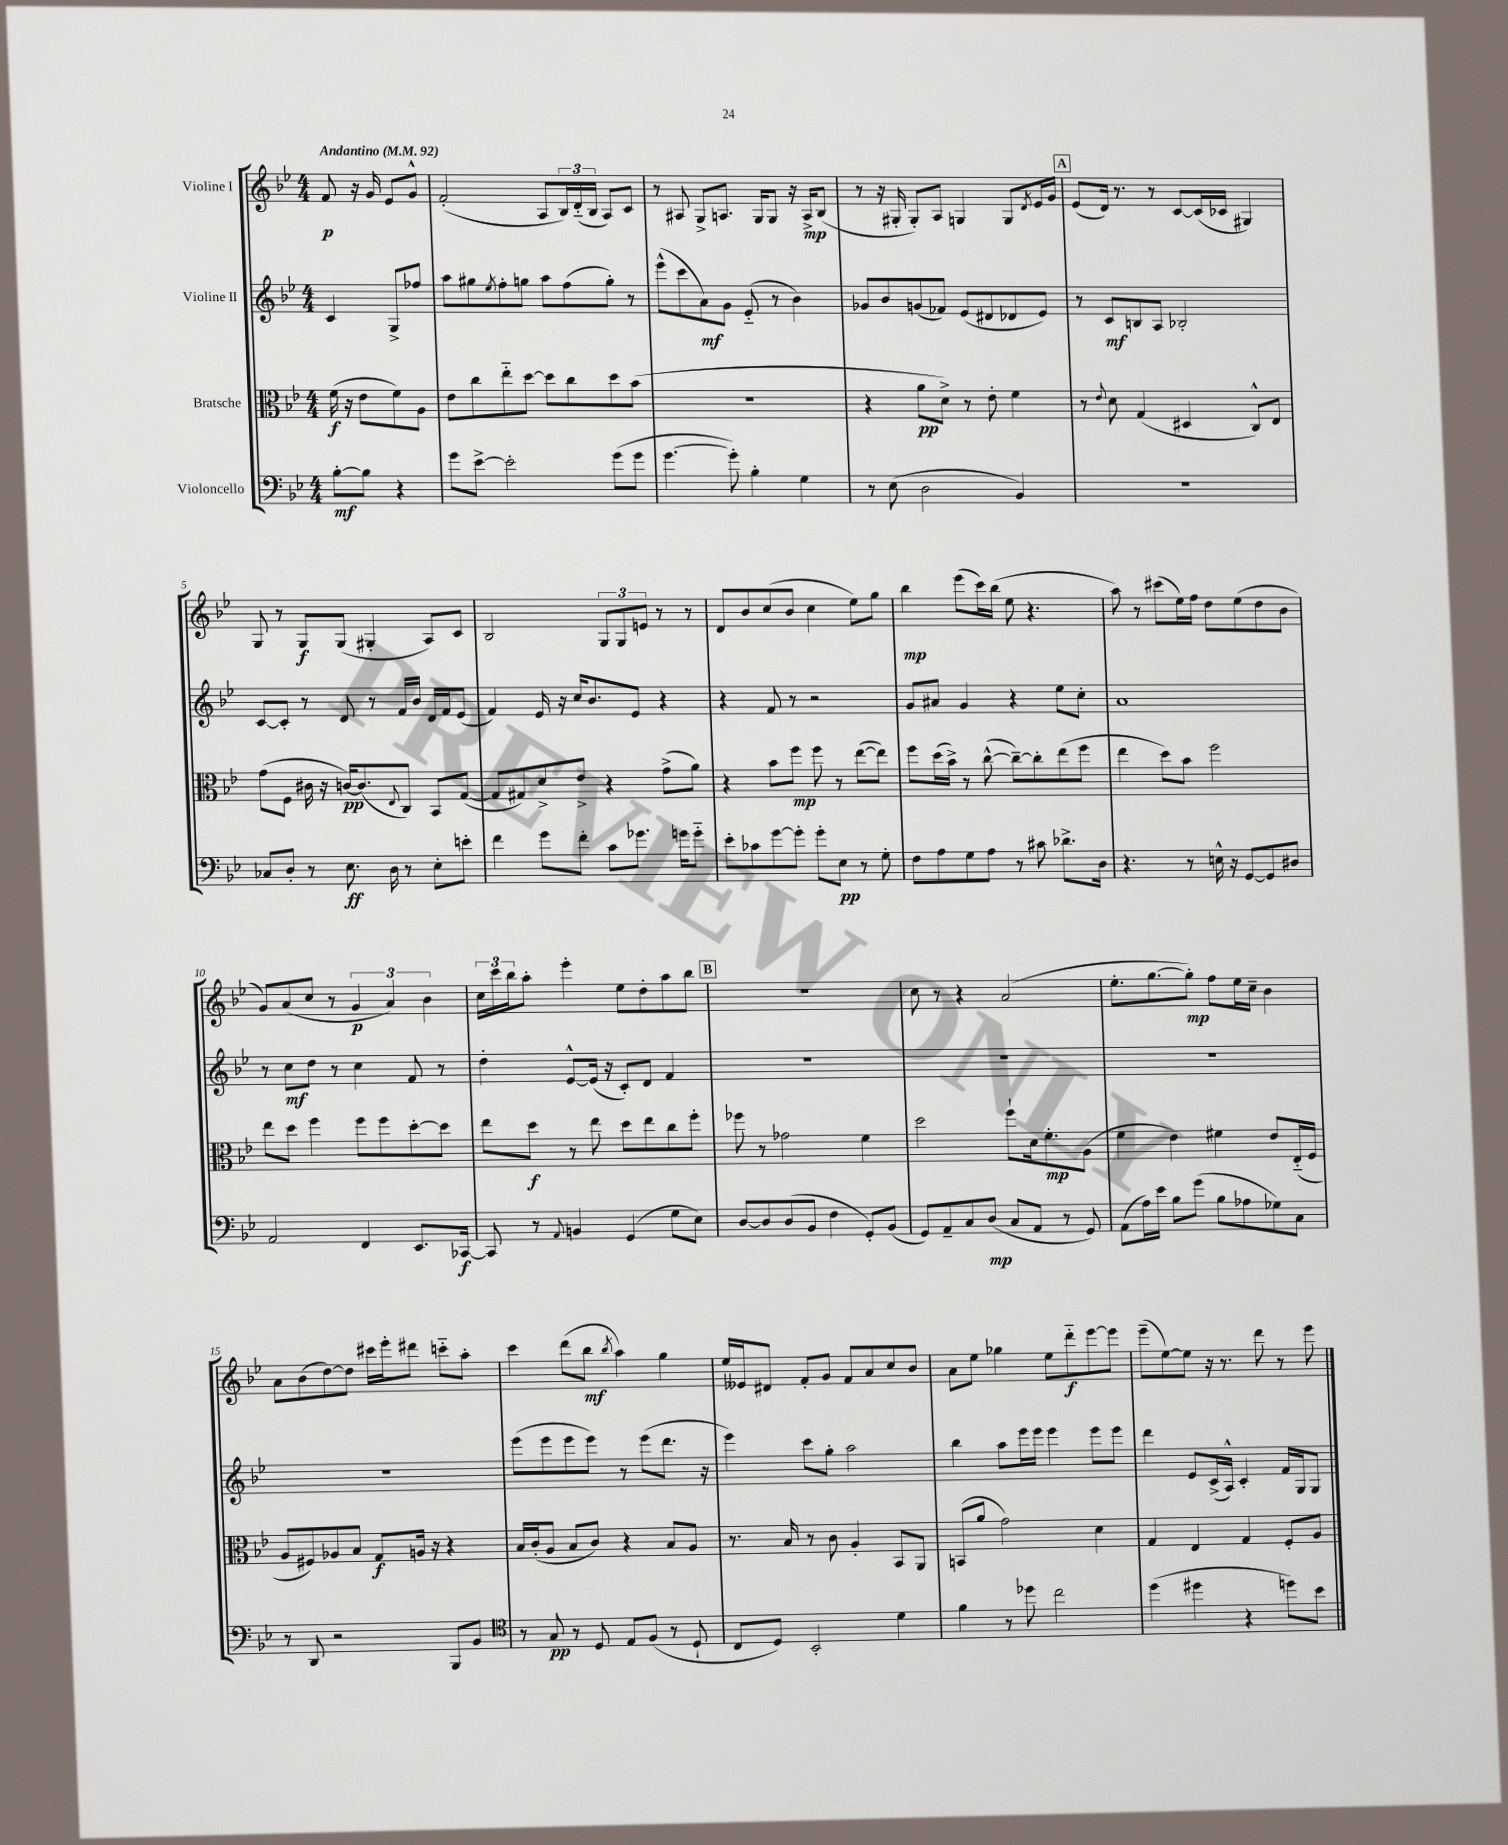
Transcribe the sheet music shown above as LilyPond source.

<<
\new StaffGroup <<
\new Staff = "s0" \with { instrumentName = "Violine I" } {
    \clef treble \key bes \major \numericTimeSignature \time 4/4 \partial 2 \tempo "Andantino" 4 = 92
    f'8\p r16 g'16 ees'8 g'8-^ |
    f'2-.( a8 \tuplet 3/2 { bes16) d'16-_( bes16 } a8) c'8 |
    r8 ais8 g8-> a8. g16 g8 r16 a16->\mp bes8( |
    r8 r16 gis16-. gis8-.) a8 g4 g8 \acciaccatura { d'8 } ees'16 g'16 |
    \mark \markup { \box "A" } ees'8( d'16) r8. r8 c'8~ c'16( ces'16 gis4) |
    g8 r8 g8\f g8( gis4-. a8) c'8 |
    bes2 \tuplet 3/2 { g8 g8 e'8 } r8 r8 |
    d'8 bes'8 c''8( bes'8 c''4 ees''8) g''8 |
    bes''4\mp ees'''8( c'''16) bes''16( ees''8 r4. |
    a''8) r8 cis'''8( ees''16) f''16 d''8 ees''8( d''8 bes'8 |
    g'8) a'8( c''8 r8 \tuplet 3/2 { g'4\p a'4) bes'4 } |
    \tuplet 3/2 { c''16 c'''16 bes''16 } a''8-. ees'''4-. ees''8 d''8-. a''8 bes''8 |
    \mark \markup { \box "B" } R1 |
    c''8 r8 r4 a'2( |
    ees''8.-. g''8.~ g''8-.\mp) f''8 ees''16 c''16-- bes'4 |
    a'8 bes'8( d''8~) d''8 cis'''16 ees'''16-. dis'''8 c'''8-_ a''8-. |
    c'''4 d'''8( bes''8\mf \acciaccatura { bes''8 } a''4) g''4 |
    ees''16 eeses'16 dis'8 f'8-. g'8 f'8 a'8 c''8 bes'8 |
    a'8 ees''8 ges''4 ees''8 d'''8-_\f ees'''8~ ees'''8 |
    ees'''8--( ees''8~) ees''8 r16 r8. d'''8 r8 ees'''8 \bar "|." |
}
\new Staff = "s1" \with { instrumentName = "Violine II" } {
    \clef treble \key bes \major \numericTimeSignature \time 4/4 \partial 2
    c'4 g8-> fes''8 |
    a''8 gis''8 \acciaccatura { ees''8 } f''8-. g''8 a''8 f''8( g''8-.) r8 |
    ees'''8-^( c'''8 a'8\mf) g'8 ees'8-_( r8 bes'4) |
    ges'8 bes'8 g'8( fes'8) ees'8( dis'8 des'8 ees'8) |
    \mark \markup { \box "A" } r8 c'8\mf b8 a8 bes2-. |
    c'8~ c'8-. r8 d'8 r8 f'16 bes'16 d'16 f'16 ees'8( |
    f'4) ees'16 r16 c''16 bes'8. ees'8 r4 |
    r4 f'8 r8 r2 |
    g'8 ais'8 g'4 r4 ees''8 c''8-. |
    a'1 |
    r8 c''8\mf d''8 r8 c''4 f'8 r8 |
    d''4-. ees'8~-^ ees'16( r16 c'8-.) d'8 f'4 |
    \mark \markup { \box "B" } R1 |
    R1 |
    R1 |
    R1 |
    ees'''8( ees'''8 ees'''8 ees'''8) r8 ees'''8( d'''8. r16 |
    ees'''4) c'''8 g''8-. a''2 |
    bes''4 a''8 ees'''16 ees'''16 ees'''4 ees'''8 ees'''8 |
    d'''4 ees'8 c'16->( a16-^) c'4-. f'16 g16 g8 \bar "|." |
}
\new Staff = "s2" \with { instrumentName = "Bratsche" } {
    \clef alto \key bes \major \numericTimeSignature \time 4/4 \partial 2
    f'16\f( r16 ees'8 f'8) a8 |
    ees'8 c''8 ees''8-_ d''8~ d''8 c''8 d''8 bes'8( |
    r1 |
    r4 a'8\pp d'8->) r8 ees'8-. f'4 |
    \mark \markup { \box "A" } r8 \appoggiatura { ees'8 } d'8 g4( dis4 c8-^) ees8 |
    g'8( f8 cis'16 r16 c'16~\pp) c'8.( \appoggiatura { ees8 } c8) bes,8 g8~( |
    g8 gis8) d'8-> ees'8-> r4 g'8->( a'8) |
    r4 bes'8 f''8\mp f''8 r8 ees''8~( ees''8) |
    f''8 d''16( bes'16->) r8 c''8~-^( c''8~--) c''8-. ees''8( f''8 |
    ees''4 d''8) bes'8 f''2 |
    ees''8 d''8 f''4 f''8 f''8 d''8~-. d''8 |
    ees''8 d''8\f r8 ees''8 d''8 ees''8 c''8 f''8-. |
    \mark \markup { \box "B" } fes''8 r8 ges'2 f'4 |
    d''2 f''8-! d'16 f'8.-.\mp a8( |
    f'4 ees'4) fis'4 ees'8 ees16-_( f16 |
    a8 fis8) aes8 bes8 g8\f a16 r16 r4 |
    bes16 c'16-.( a8 bes8 c'8) r4 bes8 a8 |
    r8. bes16 r8 c'8 a4-. bes,8 a,8 |
    b,8( a'8 g'2) d'4 |
    g4 ees4 g4 f8-. a8 \bar "|." |
}
\new Staff = "s3" \with { instrumentName = "Violoncello" } {
    \clef bass \key bes \major \numericTimeSignature \time 4/4 \partial 2
    bes8~-.\mf bes8 r4 |
    g'8 ees'8~-> ees'2-. g'8( g'8 |
    g'4.~ g'8-.) bes4-. g4 |
    r8 ees8( d2 bes,4) |
    \mark \markup { \box "A" } R1 |
    ces8 d8-. r8 ees8.\ff d16 r8 ees8-. e'8-. |
    f'4 g'8 f'8-. c'8 ges'8. g'16 g'8-_ |
    ees'8-. ces'8 g'8~ g'8-. g'8-. ees8\pp r8 g8-. |
    f8 a8 g8 a8 r8 cis'8 des'8.-> d16 |
    r4. r8 e16-^ r16 g,8~ g,8 dis8 |
    a,2 f,4 ees,8. ces,16~\f |
    ces,8 r8 \appoggiatura { a,8 } b,4 g,4( g8 ees8) |
    \mark \markup { \box "B" } d8~ d8 d8( bes,8 f4 g,8-.) bes,8( |
    g,8) a,8-- c8 d8\mp( c8 a,8 r8 g,8) |
    a,8( a16) ees'16 bes8 g'8( bes8 aes8 ges8) c8 |
    r8 d,8 r2 bes,,8 bes,8 |
    \clef tenor r8 g8\pp r8 d8 ees8 f8( r8 d8-! |
    c8 d8) bes,2-. d'4 |
    f'4 r8 des''8 c''2 |
    d''4( dis''4 r4 d''8) bes'8 \bar "|." |
}
>>
>>
